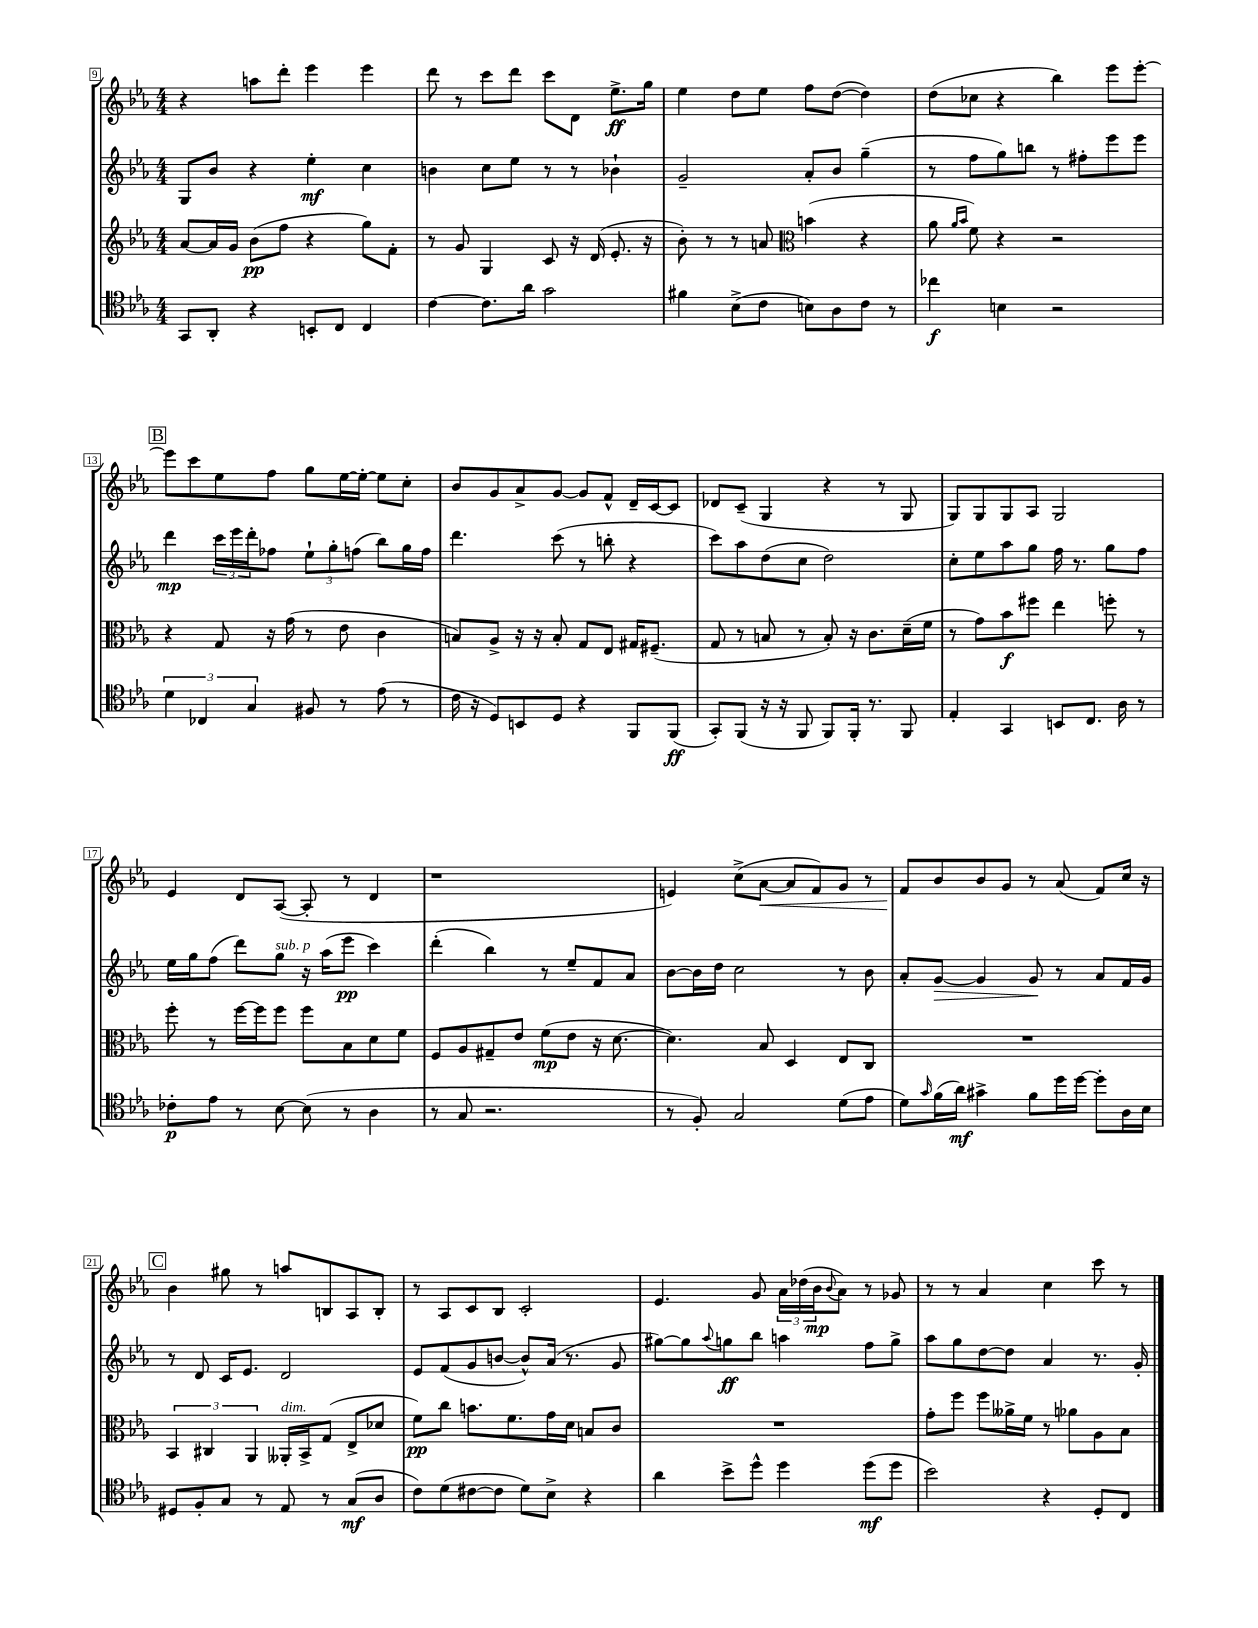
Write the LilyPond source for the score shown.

<<
\new StaffGroup <<
\new Staff = "s0" {
    \clef treble \key ees \major \numericTimeSignature \time 4/4
    r4 a''8 d'''8-. ees'''4 ees'''4 |
    d'''8 r8 c'''8 d'''8 c'''8 d'8 ees''8.->\ff g''16 |
    ees''4 d''8 ees''8 f''8 d''8~( d''4) |
    d''8( ces''8 r4 bes''4) ees'''8 ees'''8~-. |
    \mark \markup { \box "B" } ees'''8 c'''8 ees''8 f''8 g''8 ees''16~ ees''16~-. ees''8 c''8-. |
    bes'8 g'8 aes'8-> g'8~ g'8 f'8-^ d'16-- c'16~ c'8 |
    des'8 c'8--( g4 r4 r8 g8 |
    g8) g8 g8 aes8 g2 |
    ees'4 d'8 aes8~( aes8-. r8 d'4 |
    r1 |
    e'4) c''8->( aes'8~\< aes'8 f'8) g'8 r8 |
    f'8\! bes'8 bes'8 g'8 r8 aes'8( f'8) c''16 r16 |
    \mark \markup { \box "C" } bes'4 gis''8 r8 a''8 b8 aes8 b8-. |
    r8 aes8 c'8 bes8 c'2-. |
    ees'4. g'8 \tuplet 3/2 { aes'16 des''16( bes'16\mp } \appoggiatura { bes'8 } aes'8) r8 ges'8 |
    r8 r8 aes'4 c''4 c'''8 r8 \bar "|." |
}
\new Staff = "s1" {
    \clef treble \key ees \major \numericTimeSignature \time 4/4
    g8 bes'8 r4 ees''4-.\mf c''4 |
    b'4 c''8 ees''8 r8 r8 bes'4-! |
    g'2-- aes'8-. bes'8 g''4--( |
    r8 f''8 g''8) b''8 r8 fis''8-. ees'''8 ees'''8 |
    \mark \markup { \box "B" } d'''4\mp \tuplet 3/2 { c'''16 ees'''16 d'''16-. } fes''8 \tuplet 3/2 { ees''8-! g''8-. f''8( } bes''8) g''16 f''16 |
    d'''4. c'''8( r8 b''8-. r4 |
    c'''8) aes''8 d''8( c''8 d''2) |
    c''8-. ees''8 aes''8 g''8 f''16 r8. g''8 f''8 |
    ees''16 g''16 f''8( d'''8) g''8^\markup { \italic "sub. p" } r16 aes''16( ees'''8\pp c'''4) |
    d'''4-.( bes''4) r8 ees''8-- f'8 aes'8 |
    bes'8~ bes'16 d''16 c''2 r8 bes'8 |
    aes'8-. g'8~\> g'4 g'8\! r8 aes'8 f'16 g'16 |
    \mark \markup { \box "C" } r8 d'8 c'16 ees'8. d'2 |
    ees'8 f'8( g'8 b'8~ b'8-^) aes'16( r8. g'8 |
    gis''8~) gis''8 \appoggiatura { aes''8 } g''8\ff bes''8 a''4 f''8 g''8-> |
    aes''8 g''8 d''8~ d''8 aes'4 r8. g'16-. \bar "|." |
}
\new Staff = "s2" {
    \clef treble \key ees \major \numericTimeSignature \time 4/4
    aes'8~ aes'16 g'16 bes'8\pp( f''8 r4 g''8) f'8-. |
    r8 g'8 g4 c'8 r16 d'16( ees'8.-. r16 |
    bes'8-.) r8 r8 a'8 \clef alto b'4( r4 |
    aes'8 \grace { aes'16 bes'16 } f'8) r4 r2 |
    \mark \markup { \box "B" } r4 g8 r16 g'16( r8 ees'8 c'4 |
    b8) aes8-> r16 r16 b8-. g8 ees8 gis16 fis8.--( |
    g8 r8 b8 r8 b8-.) r16 c'8. d'16--( f'16 |
    r8 g'8) bes'8\f fis''8 ees''4 f''8-. r8 |
    f''8-. r8 f''16~ f''16 f''8 f''8 bes8 d'8 f'8 |
    f8 aes8 gis8-- ees'8 f'8\mp( ees'8 r16 d'8.~ |
    d'4.) bes8 d4 ees8 c8 |
    R1 |
    \mark \markup { \box "C" } \tuplet 3/2 { bes,4 cis4 aes,4 } aeses,16-.^\markup { \italic "dim." } bes,16-> g8( ees8-> des'8 |
    f'8\pp) c''8 b'8. f'8. g'16 d'16 b8 c'8 |
    R1 |
    g'8-. f''8 f''8 aeses'16-> f'16 r8 aes'8 aes8 bes8 \bar "|." |
}
\new Staff = "s3" {
    \clef tenor \key ees \major \numericTimeSignature \time 4/4
    g,8 aes,8-. r4 b,8-. c8 c4 |
    c'4~ c'8. aes'16 g'2 |
    fis'4 bes8->( c'8 b8) aes8 c'8 r8 |
    ces''4\f b4 r2 |
    \mark \markup { \box "B" } \tuplet 3/2 { d'4 ces4 g4 } fis8 r8 ees'8( r8 |
    c'16 r16 d8) b,8 d8 r4 f,8 f,8\ff( |
    g,8-.) f,8( r16 r16 f,8 f,8) f,16-. r8. f,8 |
    ees4-. g,4 b,8 c8. aes16 r8 |
    ces'8-.\p ees'8 r8 bes8~ bes8( r8 aes4 |
    r8 g8 r2. |
    r8 f8-.) g2 d'8( ees'8 |
    d'8) \grace { g'16 } f'16( aes'16\mf) gis'4-> f'8 d''16 d''16~ d''8-. aes16 bes16 |
    \mark \markup { \box "C" } dis8 f8-. g8 r8 ees8 r8 g8\mf( aes8 |
    c'8) d'8( cis'8~ cis'8 d'8) bes8-> r4 |
    aes'4 bes'8-> d''8-^ d''4 d''8\mf( d''8 |
    bes'2) r4 d8-. c8 \bar "|." |
}
>>
>>
\layout { \context { \Score currentBarNumber = #9 \override BarNumber.stencil = #(make-stencil-boxer 0.1 0.3 ly:text-interface::print) } }
